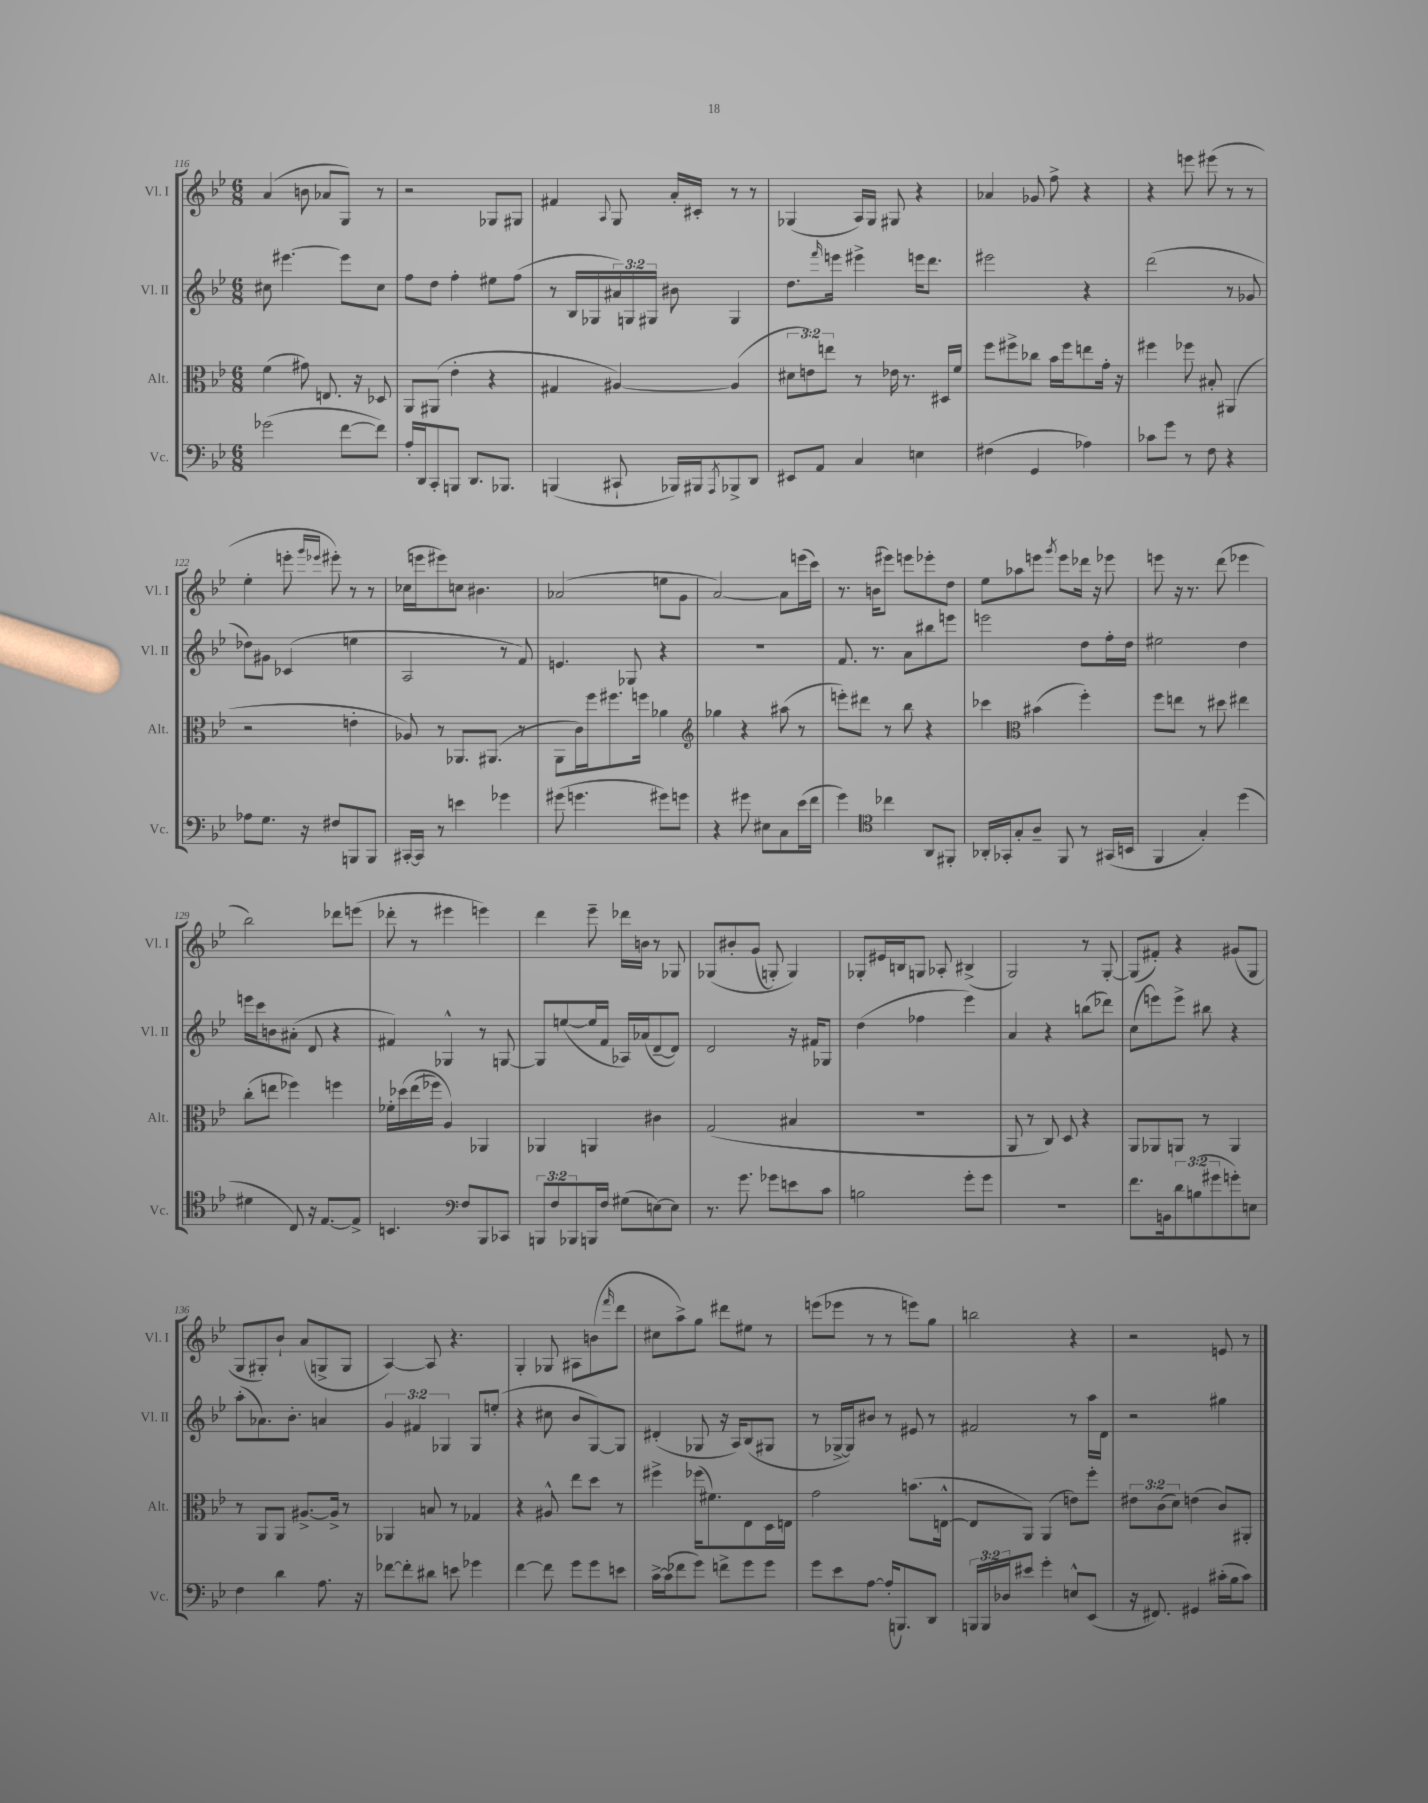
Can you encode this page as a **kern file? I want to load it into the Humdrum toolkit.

**kern	**kern	**kern	**kern
*part4	*part3	*part2	*part1
*staff4	*staff3	*staff2	*staff1
*I"Vc.	*I"Alt.	*I"Vl. II	*I"Vl. I
*I'Vc.	*I'Alt.	*I'Vl. II	*I'Vl. I
*clefF4	*clefC3	*clefG2	*clefG2
*k[b-e-]	*k[b-e-]	*k[b-e-]	*k[b-e-]
*M6/8	*M6/8	*M6/8	*M6/8
=116	=116	=116	=116
(2g-X\	(4f\	8cc#X\	(4a/
.	.	[4.eee#X\	.
.	8g#X\)	.	8bn\
.	8.En/	.	8a-X/L
[8f\L	.	8eee#\L]	8G/J)
.	16r	.	.
8f\J])	8D-X/	8cc#\J	8r
=117	=117	=117	=117
16A'/LL	8AA/L	8ff\L	2r
16DD/J	.	.	.
8CC'/	(8AA#X/J	8dd\J	.
8BBBn/J	4e-'\	4ff'\	.
8.DD/L	.	.	.
.	4r	8ee#X\L	8G-X/L
8.BBB-X/J	.	.	.
.	.	(8ff\J	8G#X/J
=118	=118	=118	=118
(4BBBn/	4G#X/	8r	4f#X/
.	.	16B-/LL	.
.	.	16G-X/	.
.	.	.	8qqA/
8CC#X`/	[4A#X/)	24a#X/)	8G/
.	.	24Gn/	.
.	.	24G#X/JJ	.
16BBB-X/LL)	.	8b#X\	16a'/LL
16BBB#X/J	.	.	16c#X'/JJ
8qAAA/	.	.	.
8BBB-X^/	(4A#/]	4G#/	8r
8DD/J	.	.	8r
=119	=119	=119	=119
8EE#X/L	12d#X\L	8.dd\L	(4G-X/
.	12en\)	.	.
8AA/J	.	.	.
.	12een\J	.	.
.	.	16qqfff/	.
.	.	16eeen\Jk	.
4C/	8r	4eee#X^\	16A/LL)
.	.	.	16G-/JJ
.	16e-X\	.	8G#X/
.	8.r	.	.
4En\	.	16eeen\KL	4r
.	.	8.ddd\J	.
.	16D#X/LL	.	.
.	16f/JJ	.	.
=120	=120	=120	=120
(4F#X\	8ff\L	2eee#X\	4a-X/
.	8ff#X^\	.	.
4GG/	8cc-X\J	.	8g-X/
.	16b-\LL	.	8ff^\
.	16ff#\J	.	.
4A-X\)	8een\	4r	4r
.	16g'\Jk	.	.
.	16r	.	.
=121	=121	=121	=121
8c-X\L	4ff#X\	(2ddd\	4r
8g\J	.	.	.
8r	8ff-X\	.	8eeen\
8F\	8B#X'/	.	(8eee#X\
4r	(4AA#X/	8r	8r
.	.	8g-X/	8r
!!LO:LB:g=z
=122	=122	=122	=122
8A-X\L	2r	8dd-X\L)	4ee-'\
8.G\J	.	8g#X\J	.
.	.	(4c-X/	8eeen'\
16r	.	.	.
.	.	.	16qqggg/LL
.	.	.	16qqeee-X/JJ
8F#X/L	.	.	8eee#X'\)
8BBBn/	4en'\	4een\	8r
8BBB/J	.	.	8r
=123	=123	=123	=123
[16CC#X'/LL	8A-X/)	2A/	(16cc-X\LL
16CC#/JJ]	.	.	16eeen\J
8r	8r	.	8eee#X\)
4en\	8.AA-X/L	.	8ccn\J
.	.	.	4.b#X\
.	(8.AA#X/J	.	.
4g-X\	.	8r	.
.	8r	8f/)	.
=124	=124	=124	=124
(8g#X\	8AA\L	4.en/	(2a-X/
4.gn\	16c\L)	.	.
.	16ff\J	.	.
.	8.ff#X\	.	.
.	.	8G-X/	.
.	16ffn\Jk	.	.
8g#X\L)	4a-X\	4r	8een\L
8gn\J	.	.	8g\J
=125	=125	=125	=125
*	*clefG2	*	*
4r	4gg-X\	2.r	[2a/)
8g#X\	4r	.	.
8E#X\L	.	.	.
8C\	(8aa#X\	.	8a\L]
(16e-\L	8r	.	(16eeen\L
16f\JJ	.	.	16ccc\JJ)
=126	=126	=126	=126
4g\)	8eeen'\L)	8.f/	8.r
.	8ddd#X\J	.	.
.	.	8.r	(16bn\KL
*clefC4	*	*	*
4cc-X\	8r	.	8eee#X\J)
.	8bb-\	8a\L	8eeen\L
8AA/L	4r	8bb#X\	8eee-X'\
8FF#X'/J	.	8eeen\J	8dd\J
=127	=127	=127	=127
16AA-X'/LL	4ccc-X\	2eeen\	8ee-\L
16GG-X'/J	.	.	.
8G'/	.	.	8aa-X\
*	*clefC3	*	*
8A~/J	(4b#X\	.	8eeen\J
.	.	.	8qggg/
8FF/	.	.	8eee\L
8r	4ff'\)	8dd\L	16ddd-X\Jk
.	.	.	16r
(16GG#X/LL	.	16ff'\L	8eee-X\
16BBn/JJ	.	16dd\JJ	.
=128	=128	=128	=128
4FF/	8ff\L	2ee#X\	8eeen\
.	8een\J	.	16r
.	.	.	8.r
4G'/)	8r	.	.
.	8dd#X\	.	(8ddd\
(4dd\	4ee#X\	4dd\	4eee-X\
!!LO:LB:g=z
=129	=129	=129	=129
4d#X\	(8cc'\L	16eeen\LL	2bb-\)
.	.	16ccc\J	.
.	8een\J	8bn\	.
8C/)	4ff-X\)	(8a#X'\J	.
16r	.	8d/	.
[8.E-/L	.	.	.
.	4ffn\	4r	8ddd-X\L
8E-^/J]	.	.	(8eeen\J
=130	=130	=130	=130
4.BBn/	16f-X'\LL	4f#X/)	8ddd-X'\
.	(16dd-X\	.	.
.	(16ee-\	.	8r
.	16ff-X\JJ)	.	.
.	4A/)	4G-X^^/	4eee#X\
*clefF4	*	*	*
8F/L	.	.	.
8BBB-/	4AA-X/	8r	4eeen\)
8CC-X/J	.	[8Gn/	.
=131	=131	=131	=131
12BBBn/L	4AA-X/	8G/L]	4ddd\
12F/	.	.	.
.	.	([8een/	.
12BBB-X/	.	.	.
16BBBn/L	4AAn/	16ee/L]	8eee-~\
16F/JJ	.	16f/JJ	.
(8G#X\L	.	16A-X/LL)	16ddd-X\LL
.	.	(16a-X/J	16bn\JJ
[8En\)	4c#X\	[8d~/	8r
8E\J]	.	8d/J])	8G-X/
=132	=132	=132	=132
8.r	(2G/	2d/	(8G-X/L
.	.	.	8b#X'/
8.g\	.	.	.
.	.	.	(8g/J
8g-X\L	.	.	8Gn'/)
8en\	4B#X/	16r	4G/)
.	.	16f#X/KL	.
8c\J	.	8G-X/J	.
=133	=133	=133	=133
2Bn\	2.r	(4dd\	8G-X'/L
.	.	.	16e#X/L
.	.	.	16Bn/J
.	.	4ff-X\	8Gn/J
.	.	.	8A-X'/
8g'\L	.	4eee-\)	(4B#X^/
8g\J	.	.	.
=134	=134	=134	=134
2.r	8AA/	4a/	2G/)
.	8r	.	.
.	8C/)	4r	.
.	8D/	.	.
.	4r	(8bbn\L	8r
.	.	8ddd-X\J)	[8G'/
=135	=135	=135	=135
8.f\L	8AA/L	(8cc\L	(8G/L]
.	8AA-X/	8eeen\)	8f#X'/J)
16BBn\k	.	.	.
12d\	8AAn/J	8eee^\J	4r
(12Bn\	.	.	.
.	8r	8bb#X\	.
12g#X\	.	.	.
8gn'\)	4AA/	4r	(8g#X/L
8En\J	.	.	8G/J
!!LO:LB:g=z
=136	=136	=136	=136
4F\	8r	(8aa'\L	8G/L
.	8AA/L	8.a-X\)	8G#X'/)
4d\	8AA/J	.	8b-`/J
.	.	8.b-'\J	.
.	[8.A#X^/L	.	(8a/L
8.A\	.	4an/	8Gn^/
.	16A#^/Jk]	.	.
.	8r	.	8G/J
16r	.	.	.
=137	=137	=137	=137
[8f-X\L	4AA-X/	6g/	[4A/)
8f-'\]	.	.	.
.	.	6f#X/	.
8d#X\J	8Bn/	.	8A/]
.	.	6G-X/	.
8en\	8r	.	4.r
4g-X\	4G-X/	8G-/L	.
.	.	(8een'/J	.
=138	=138	=138	=138
[4f\	4r	4r	4G'/
8f\]	8A#X^^/	8cc#X\	8G-X/
8g\L	8ee-\L	8b-/L	8A#X\L
8g\	8dd\J	[8G/)	(8bn\
.	.	.	16qqfff/
8en\J	8r	8G/J]	8ddd\J
=139	=139	=139	=139
[16c^\LL	4ff#X^\	(4d#X'/	8cc#X\L
(16c\J]	.	.	.
8f-X\	.	.	8aa^\)
8g\J)	(16ff-X\KL	8G-X/	8gg\J
.	8.f#X\)	.	.
8fn^\L	.	16r	8ddd#X\L
.	.	16A/KL)	.
8g\	8E-\	(8B-/	8ee#X\J
8g\J	16D\L	8G#X/J	8r
.	16En\JJ	.	.
=140	=140	=140	=140
8g\L	2g\	8r	(8eeen\L
8e-\	.	[16G-X^/LL	8eee-X\J
.	.	16G-/J])	.
[8A\J	.	8b#X/J	8r
(16A'/KL]	.	8r	8r
8.BBBn/)	.	.	.
.	(8.bn\L	8e#X/	8eeen\L)
8DD/J	.	8r	8gg\J
.	[16En^^\Jk	.	.
=141	=141	=141	=141
24BBBn/LL	8E/L]	2f#X/	2bbn\
24BBB/	.	.	.
24D-X/J	.	.	.
8e#X/J	8AA/J)	.	.
4g'\	(4AA/	.	.
8En^^/L	8en\L)	8r	4r
(8EE-/J	8ff'\J	16aa\LL	.
.	.	16d\JJ	.
=142	=142	=142	=142
16r	12e#X\L	2r	2r
8.FF#X/)	.	.	.
.	(12c\	.	.
.	12d\J)	.	.
4GG#X/	(4en\	.	.
(16c#X'\LL	8c/L)	4gg#X\	8en/
16B-\J	.	.	.
8c#\J)	8AA#X'/J	.	8r
==	==	==	==
*-	*-	*-	*-
